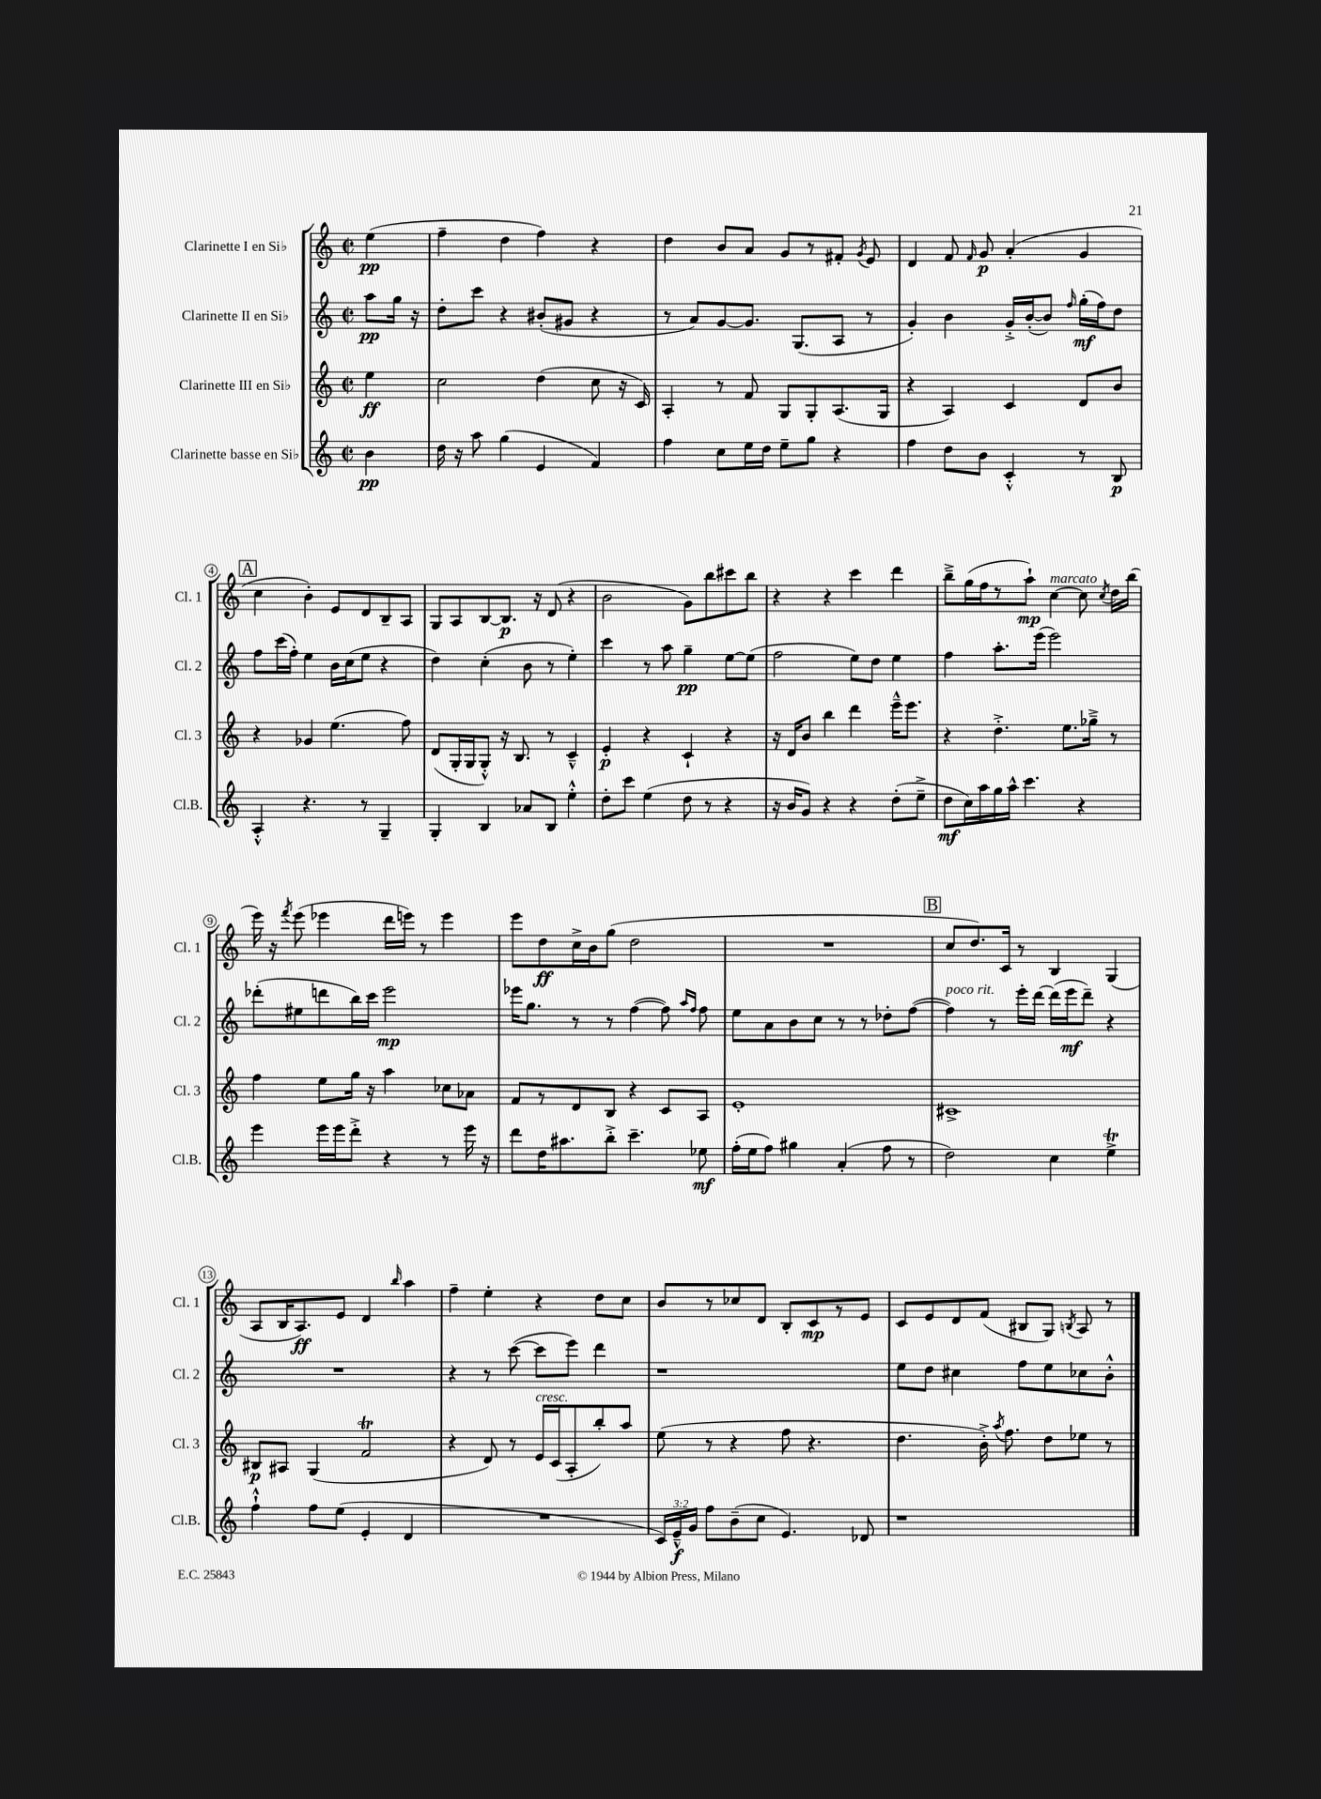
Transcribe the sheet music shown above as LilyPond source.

<<
\new StaffGroup <<
\new Staff = "s0" \with { instrumentName = "Clarinette I en Sib" shortInstrumentName = "Cl. 1" } {
    \clef treble \key c \major \defaultTimeSignature \time 2/2 \partial 4
    \autoBeamOff e''4\pp( |
    f''4-- d''4 f''4) r4 |
    d''4 b'8[ a'8] g'8[ r8 fis'8]-. \acciaccatura { g'8 } e'8 |
    d'4 f'8 \grace { f'16 } g'8\p a'4-.( g'4 |
    \mark \markup { \box "A" } c''4 b'4-.) e'8[ d'8 b8-- a8] |
    g8[ a8 b8~ b8.]\p r16 d'8( r4 |
    b'2 g'8[) b''8 cis'''8 b''8] |
    r4 r4 c'''4 d'''4 |
    b''8[---> g''16( f''16 r8 a''8]-!\mp) c''4~^\markup { \italic "marcato" } c''8 \acciaccatura { c''8 } d''16[ b''16]( |
    e'''16) r16 \acciaccatura { f'''8 } e'''8( ees'''4 d'''16[ e'''16]) r8 e'''4 |
    e'''8[ d''8\ff c''16-> b'16 g''8]( d''2 |
    R1 |
    \mark \markup { \box "B" } c''8[ d''8.) c'16] r8 b4 g4( |
    a8[ b16 a8.\ff) e'8] d'4 \grace { b''16 } a''4 |
    f''4-- e''4-. r4 d''8[ c''8] |
    b'8[ r8 ces''8 d'8] b8[-. c'8\mp r8 e'8] |
    c'8[ e'8 d'8 f'8]( bis8[ g8]) \acciaccatura { b8 } a8 r8 \bar "|." |
}
\new Staff = "s1" \with { instrumentName = "Clarinette II en Sib" shortInstrumentName = "Cl. 2" } {
    \clef treble \key c \major \defaultTimeSignature \time 2/2 \partial 4
    \autoBeamOff a''8[\pp g''16] r16 |
    d''8[-. c'''8] r4 bis'8[-.( gis'8] r4 |
    r8 a'8[) g'8~ g'8.] g8.[( a8] r8 |
    g'4-.) b'4 g'16[-.-> b'16~-.( b'8]) \grace { f''16 } g''16[-.\mf( f''16) d''8] |
    \mark \markup { \box "A" } f''8[ c'''16( f''16]-.) e''4 b'16[ c''16( e''8] r4 |
    d''4) c''4-.( b'8 r8 e''4-.) |
    c'''4 r8 a''8 g''4--\pp e''8[~ e''8]( |
    f''2 e''8[) d''8] e''4 |
    f''4 a''8.[-. e'''16]( e'''2) |
    des'''8[-.( eis''8 d'''8 b''16) c'''16] e'''2\mp |
    ees'''16[ g''8.] r8 r8 f''4~( f''8) \grace { a''16[ f''16] } f''8 |
    e''8[ a'8 b'8 c''8] r8 r8 des''8[-. f''8]~( |
    \mark \markup { \box "B" } f''4^\markup { \italic "poco rit." }) r8 e'''16[-. d'''16]~ d'''16[( e'''16\mf d'''8]--) r4 |
    R1 |
    r4 r8 c'''8~( c'''8[ e'''8]) d'''4 |
    r1 |
    e''8[ d''8] cis''4 f''8[ e''8 ces''8 b'8]-.-^ \bar "|." |
}
\new Staff = "s2" \with { instrumentName = "Clarinette III en Sib" shortInstrumentName = "Cl. 3" } {
    \clef treble \key c \major \defaultTimeSignature \time 2/2 \partial 4
    \autoBeamOff e''4\ff |
    c''2 d''4( c''8 r16 c'16) |
    a4-. r8 f'8 g8[ g8-. a8.( g16] |
    r4 a4) c'4 d'8[ b'8] |
    \mark \markup { \box "A" } r4 ges'4 e''4.( f''8) |
    d'8[( g16-. g16 g8]-.-^) r16 b8. r8 c'4---^ |
    e'4-.\p r4 c'4-! r4 |
    r16 d'16[ b'8] b''4 d'''4 e'''16[---^ e'''8.] |
    r4 d''4.-.-> e''8.[ ges''16]---> r8 |
    f''4 e''8[ g''16] r16 a''4 ces''8[ aes'8] |
    f'8[ r8 d'8 b8] r4 c'8[ a8] |
    e'1-. |
    \mark \markup { \box "B" } cis'1-> |
    bis8[\p ais8] g4( f'2\trill |
    r4 d'8) r8 e'16[^\markup { \italic "cresc." } c'16( a8-. b''8-.) a''8] |
    e''8( r8 r4 f''8 r4. |
    d''4. b'16-.->) \acciaccatura { a''8 } f''8. d''8[ ees''8] r8 \bar "|." |
}
\new Staff = "s3" \with { instrumentName = "Clarinette basse en Sib" shortInstrumentName = "Cl.B." } {
    \clef treble \key c \major \defaultTimeSignature \time 2/2 \override Staff.TupletNumber.text = #tuplet-number::calc-fraction-text \partial 4
    \autoBeamOff b'4\pp |
    d''16 r16 a''8 g''4( e'4 f'4) |
    f''4 c''8[ e''16 d''16] e''8[-- g''8] r4 |
    f''4 d''8[ b'8] c'4-.-^ r8 b8\p |
    \mark \markup { \box "A" } a4-.-^ r4. r8 g4-- |
    g4-. b4 aes'8[ b8] e''4-.-^ |
    d''8[-. c'''8] e''4( d''8 r8 r4 |
    r16 b'16[ g'8]) r4 r4 d''8[-.( e''8]---> |
    d''8[\mf c''16) a''16 g''16 a''16]-^ c'''4. r4 |
    e'''4 e'''16[ e'''16 d'''8]-.-> r4 r8 e'''16 r16 |
    d'''8[ d''16 ais''8. b''8]-.-> c'''4.-- ees''8\mf |
    f''16[-.( e''16 f''8]) gis''4 a'4-.( f''8 r8 |
    \mark \markup { \box "B" } d''2) c''4 e''4->\trill |
    f''4-!-^ f''8[ e''8]( e'4-. d'4 |
    R1 |
    \tuplet 3/2 { c'16[) e'16---^\f g'16] } f''8[ b'8--( c''8] e'4.) des'8 |
    r1 \bar "|." |
}
>>
>>
\layout { \context { \Score \override BarNumber.stencil = #(make-stencil-circler 0.1 0.3 ly:text-interface::print) } }
